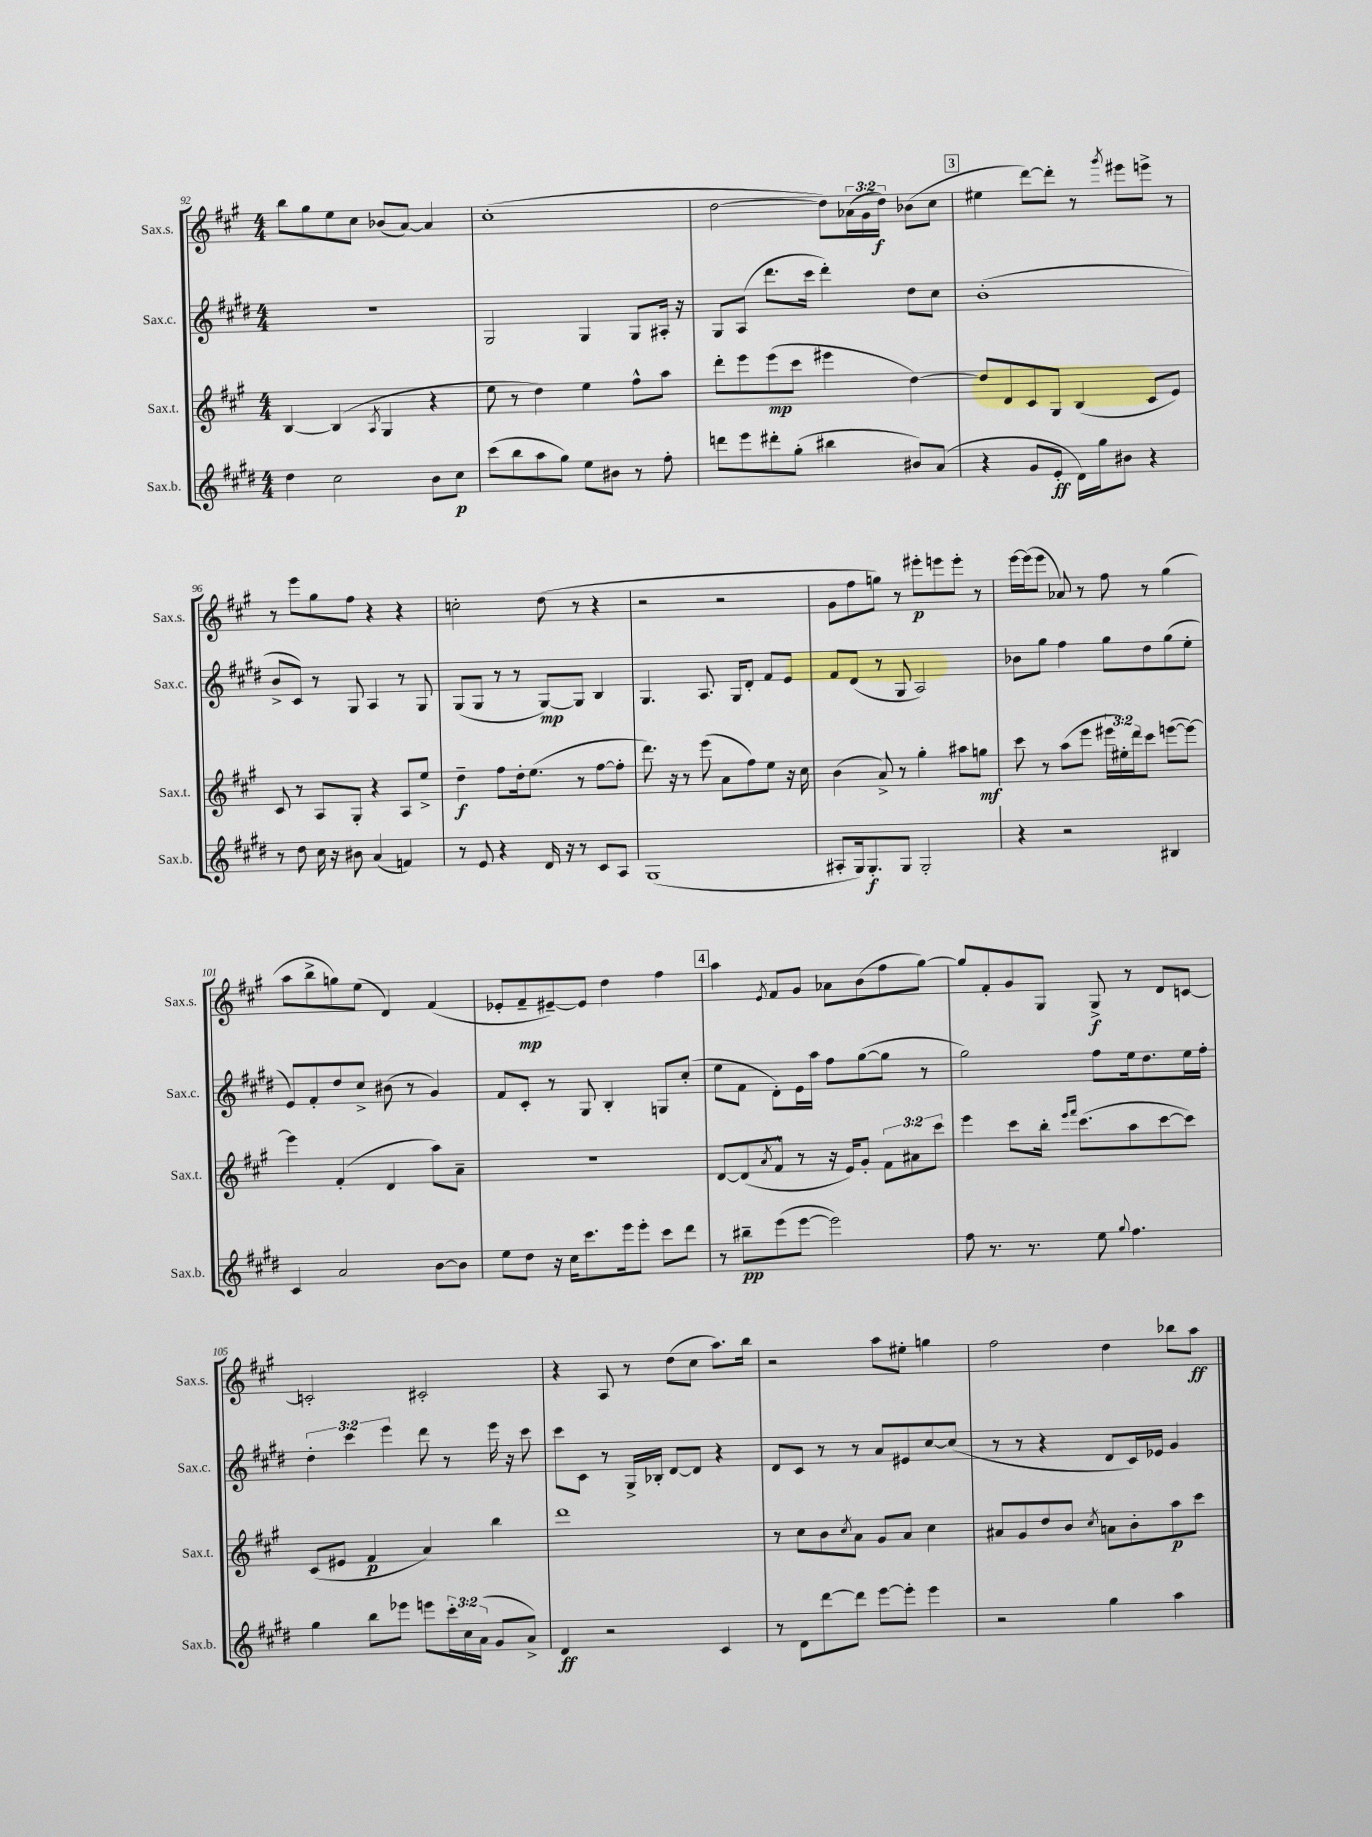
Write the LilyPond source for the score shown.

<<
\new StaffGroup <<
\new Staff = "s0" \with { instrumentName = "Sax.s." shortInstrumentName = "Sax.s." } {
    \clef treble \key a \major \numericTimeSignature \time 4/4 \override Staff.TupletNumber.text = #tuplet-number::calc-fraction-text
    b''8 gis''8 e''8 cis''8 bes'8( a'8~) a'4 |
    cis''1-.( |
    d''2~ d''8) \tuplet 3/2 { aes'16( gis'16 d''16\f) } bes'8( cis''8 |
    \mark \markup { \box "3" } eis''4 d'''8~) d'''8-. r8 \acciaccatura { gis'''8 } eis'''8 e'''8-> r8 |
    r8 e'''8 gis''8 fis''8 r4 r4 |
    c''2-. d''8( r8 r4 |
    r2 r2 |
    gis'8 fis''8 g''8) r8 eis'''8-.\p e'''8 e'''8-. r8 |
    e'''16~ e'''16( e'''8 aes'8) r8 fis''8 r8 gis''4( |
    a''8 b''8-> g''8) e''8( d'4) fis'4( |
    ees'8-. fis'8--\mp eis'8~--) eis'8 d''4 fis''4 |
    \mark \markup { \box "4" } a''4 \acciaccatura { e'8 } fis'8 gis'8 aes'8 b'8( fis''8 gis''8~) |
    gis''8 fis'8-. gis'8 gis8 gis8->\f r8 d'8 c'8~ |
    c'2-. cis'2-. |
    r4 a8 r8 d''8( cis''8 a''8.) b''16 |
    r2 a''8 eis''8-. g''4 |
    fis''2 d''4 bes''8 a''8\ff \bar "|." |
}
\new Staff = "s1" \with { instrumentName = "Sax.c." shortInstrumentName = "Sax.c." } {
    \clef treble \key e \major \numericTimeSignature \time 4/4 \override Staff.TupletNumber.text = #tuplet-number::calc-fraction-text
    r1 |
    gis2 gis4 gis8 ais16-. r16 |
    gis8 a8( dis'''8. cis'''16 dis'''4-.) dis''8 cis''8 |
    \mark \markup { \box "3" } b'1-.( |
    b'8-> cis'8) r8 gis8 a4 r8 gis8 |
    gis8( gis8 r8 r8 gis8~\mp) gis8 b4 |
    gis4. a8. gis16 dis'8-. fis'8 e'8 |
    fis'8 dis'8( r8 gis8 a2) |
    bes'8 gis''8 fis''4 gis''8 dis''8 gis''8( e''8-. |
    e'8) fis'8-. dis''8 cis''8-> bis'8( r8 gis'4) |
    fis'8 cis'8-. r8 gis8 b4-. g8 cis''8-.( |
    \mark \markup { \box "4" } e''8 fis'8 dis'8-.) e'16 a''16 fis''8 gis''8~( gis''8 r8 |
    gis''2) fis''8 e''16 dis''8. e''16 fis''16-. |
    \tuplet 3/2 { dis''4-. cis'''4 e'''4 } dis'''8 r8 e'''16 r16 cis'''8 |
    cis'''8 cis'8 r8 gis16-> bes16-. dis'8~ dis'8 r4 |
    dis'8 cis'8 r8 r8 a'8 eis'8 cis''8~ cis''8( |
    r8 r8 r4 dis'8 cis'16) ees'16 gis'4 \bar "|." |
}
\new Staff = "s2" \with { instrumentName = "Sax.t." shortInstrumentName = "Sax.t." } {
    \clef treble \key a \major \numericTimeSignature \time 4/4 \override Staff.TupletNumber.text = #tuplet-number::calc-fraction-text
    b4~ b4( \acciaccatura { a8 } gis4 r4 |
    e''8 r8 d''4) e''4 fis''8-^ a''8 |
    d'''8-. e'''8 e'''8\mp( cis'''8 eis'''4 d''4~) |
    \mark \markup { \box "3" } d''8 d'8 cis'8 gis8 b4( cis'8 e'8) |
    cis'8 r8 a8 gis8-. r4 a8 e''8-> |
    d''4--\f fis''8 d''16-. e''8.( r8 fis''8~ fis''8-. |
    d'''8.) r16 r8 e'''8( a'8 fis''8) e''8 r16 cis''16 |
    b'4( a'8->) r8 gis''4-. ais''8 g''8\mf |
    cis'''8 r8 a''8( e'''8 \tuplet 3/2 { eis'''16 eis''16-.) d'''16 } cis'''8 e'''8~( e'''8~) |
    e'''4 fis'4-.( d'4 a''8) a'8-- |
    R1 |
    \mark \markup { \box "4" } d'8~ d'8( \acciaccatura { a'8 } fis'8-^ r8 r16 e'16) gis'8-. \tuplet 3/2 { fis'8 ais'8 cis'''8 } |
    e'''4 cis'''8 b''16-. \grace { e'''16 fis'''16 } cis'''8.( a''8 cis'''8~ cis'''8) |
    cis'8( eis'8 fis'4\p a'4) b''4 |
    d'''1 |
    r8 cis''8 b'8 \acciaccatura { cis''8 } a'8 gis'8 a'8 cis''4 |
    ais'8 gis'8 d''8 b'8 \acciaccatura { cis''8 } a'8 b'8-. a''8\p cis'''8 \bar "|." |
}
\new Staff = "s3" \with { instrumentName = "Sax.b." shortInstrumentName = "Sax.b." } {
    \clef treble \key e \major \numericTimeSignature \time 4/4 \override Staff.TupletNumber.text = #tuplet-number::calc-fraction-text
    dis''4 cis''2 b'8 cis''8\p |
    cis'''8( b''8 a''8 gis''8) e''8 bis'8 r8 fis''8-. |
    d'''8 e'''8 dis'''8-. gis''8-.( bis''4 bis'8) a'8( |
    \mark \markup { \box "3" } r4 gis'8 e'8-.\ff dis'16) gis''16 bis'8 r4 |
    r8 dis''8 cis''16 r16 bis'8 a'4( f'4) |
    r8 e'8 r4 dis'16 r16 r8 cis'8 a8 |
    gis1( |
    ais8-. gis16) gis8.-.\f gis8 gis2-. |
    r4 r2 bis4 |
    cis'4 a'2 b'8~ b'8 |
    e''8 dis''8 r16 cis''16 cis'''8. e'''16 e'''8-. cis'''8 dis'''8 |
    \mark \markup { \box "4" } r8 bis''8--\pp e'''8( e'''8~ e'''2) |
    fis''8 r8. r8. e''8 \appoggiatura { gis''8 } fis''4. |
    gis''4 b''8 ees'''8 e'''8 \tuplet 3/2 { cis'''16-. cis''16 a'16( } gis'8 a'8->) |
    dis'4\ff r2 cis'4 |
    r8 dis'8 dis'''8~ dis'''8 e'''8~ e'''8-. e'''4 |
    r2 gis''4 a''4 \bar "|." |
}
>>
>>
\layout { \context { \Score currentBarNumber = #92 } }
